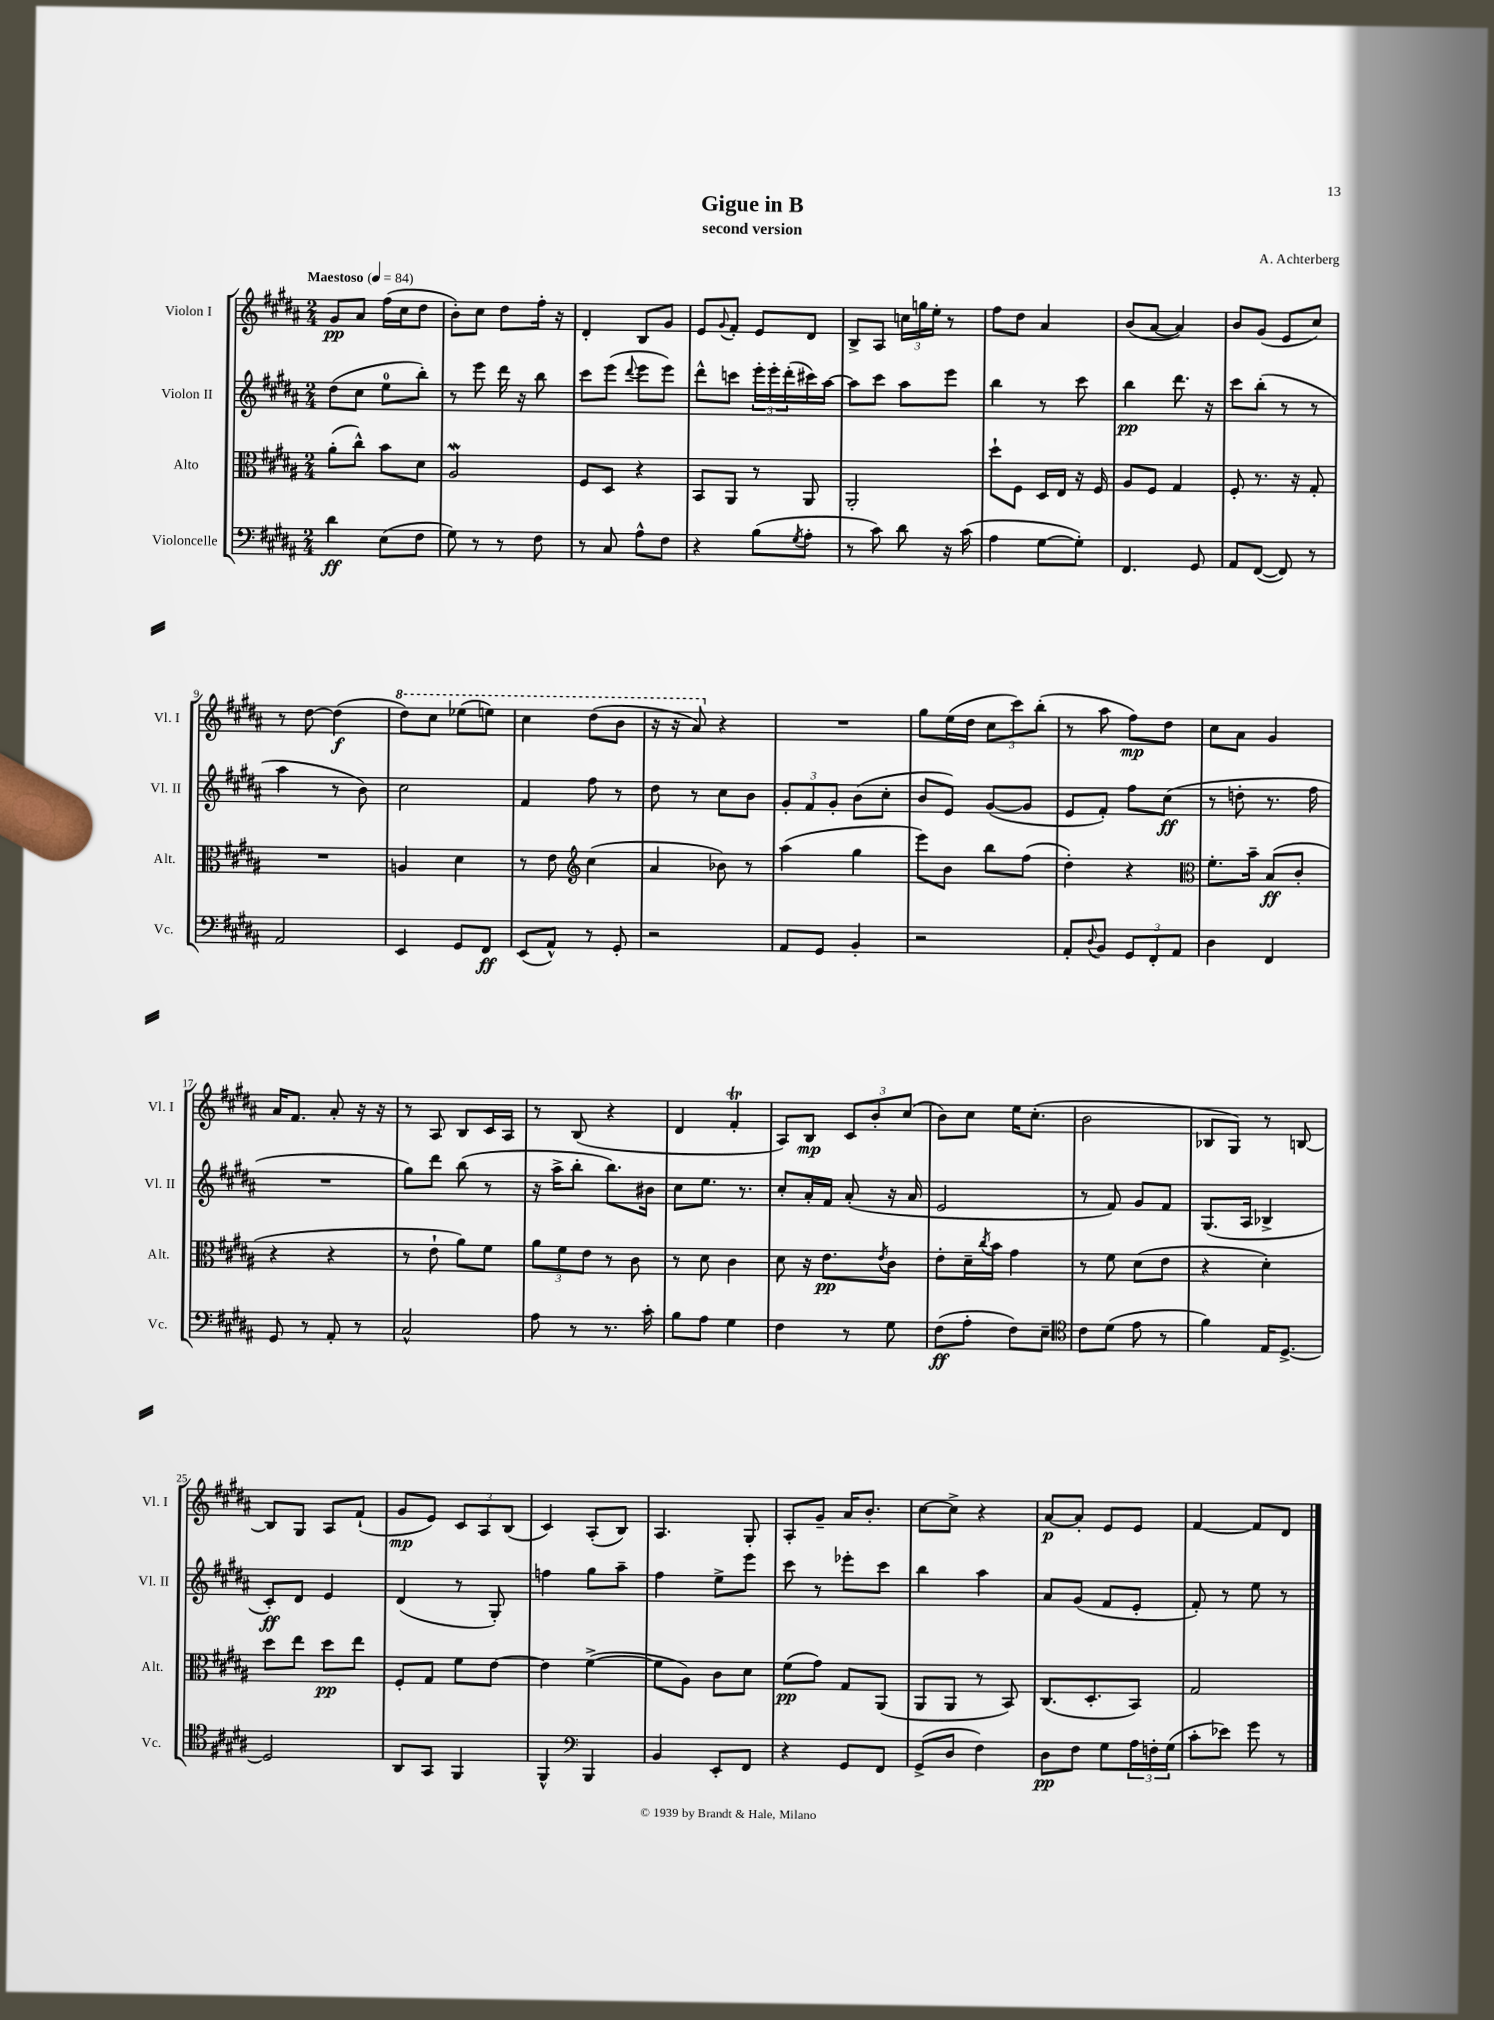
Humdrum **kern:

**kern	**kern	**kern	**kern
*staff4	*staff3	*staff2	*staff1
*clefF4	*clefC3	*clefG2	*clefG2
*k[f#c#g#d#a#]	*k[f#c#g#d#a#]	*k[f#c#g#d#a#]	*k[f#c#g#d#a#]
*M2/4	*M2/4	*M2/4	*M2/4
*MM84	*MM84	*MM84	*MM84
4d#\	(8a#'\L	(8dd#\L	8g#/L
.	8cc#^^\J)	8cc#\J	8a#/J
(8E\L	8b\L	8ee\L	(16ff#\LL
.	.	.	16cc#\J
8F#\J	8d#\J	8bb'\J)	8dd#\J
=	=	=	=
8G#\)	2A#/	8r	8b'\L)
8r	.	8eee\	8cc#\J
8r	.	16ddd#\	8dd#\L
.	.	16r	.
8F#\	.	8bb\	16ff#'\Jk
.	.	.	16r
=	=	=	=
8r	8F#/L	8ccc#\L	4d#'/
8C#/	8D#/J	(8eee\J	.
.	.	8qqddd#/	.
8A#^^\L	4r	8eee\L	8B/L
8F#\J	.	8eee\J)	8g#/J
=	=	=	=
4r	8BB/L	8ddd#^^\L	8e/L
.	.	.	8qqg#/
.	8AA#/J	8ccc\J	8f#'/J
(8B\L	8r	24eee'\LL	8e/L
.	.	24eee'\	.
.	.	(24ddd#'\	.
8qG#/	.	.	.
8A#'\J	8AA#/	16ccc#\)	8d#/J
.	.	[16aa#\JJ	.
=	=	=	=
8r	2AA#'/	8aa#\]L	8B^/L
8c#\)	.	8ccc#\J	8A#/J
8d#\	.	8aa#\L	24cc\LL
.	.	.	24gg\
.	.	.	24ee'\JJ
16r	.	8eee\J	8r
(16c#\	.	.	.
=	=	=	=
4A#\	8dd#`\L	4bb\	8ff#\L
.	8F#\J	.	8dd#\J
[8G#\L	16D#/LL	8r	4a#/
.	16E/JJ	.	.
8G#'\]J)	16r	8ccc#\	.
.	16F#/	.	.
=	=	=	=
4.FF#/	8A#/L	4bb\	(8b/L
.	8F#/J	.	[8a#/J
.	4G#/	8.ddd#\	4a#/])
8GG#/	.	.	.
.	.	16r	.
=	=	=	=
8AA#/L	8F#'/	8ccc#\L	8b/L
([8FF#/J	8.r	(8bb'\J	(8g#/J
8FF#/])	.	8r	8e/L
.	16r	.	.
8r	8G#'/	8r	8cc#/J)
=	=	=	=
2AA#/	2r	4aa#\	8r
.	.	.	[8dd#\
.	.	8r	(4dd#\]
.	.	8b\)	.
=	=	=	=
4EE/	4A/	2cc#\	8ddd#\L)
.	.	.	8ccc#\J
8GG#/L	4d#\	.	(8eee-\L
8FF#/J	.	.	8eee\J)
=	=	=	=
(8EE/L	8r	4f#/	4ccc#\
8AA#^^/J)	8e\	.	.
*	*clefG2	*	*
8r	(4cc#\	8ff#\	(8ddd#\L
8GG#'/	.	8r	8bb\J
=	=	=	=
2r	4a#/	8dd#\	16r
.	.	.	16r
.	.	8r	8aa#/)
.	8b-\)	8cc#\L	4r
.	8r	8b\J	.
=	=	=	=
8AA#/L	(4aa#\	12g#'/L	2r
.	.	12f#/	.
8GG#/J	.	.	.
.	.	12g#'/J	.
4BB'/	4gg#\	(8b\L	.
.	.	8cc#'\J	.
=	=	=	=
2r	8eee\L)	8b/L	8gg#\L
.	8b\J	8e/J)	(16ee\L
.	.	.	16dd#\JJ
.	8bb\L	([8g#/L	12cc#\L
.	.	.	12ccc#\)
.	(8ff#\J	8g#/]J	.
.	.	.	(12bb'\J
=	=	=	=
8AA#'/L	4dd#'\)	8e/L	8r
8qqD#/	.	.	.
8BB/J	.	8f#'/J)	8aa#\
12GG#/L	4r	8ff#\L	8ff#\L)
12FF#'/	.	.	.
.	.	(8cc#\J	8dd#\J
12AA#/J	.	.	.
=	=	=	=
*	*clefC3	*	*
4D#\	8.f#'\L	8r	8cc#\L
.	.	8dd'\	8a#\J
.	16b~\Jk	.	.
4FF#/	(8B/L	8.r	4g#/
.	8c#'/J	.	.
.	.	16ff#\	.
=	=	=	=
8GG#/	4r	2r	16a#/LK
.	.	.	8.f#/J
8r	.	.	.
8AA#'/	4r	.	8a#'/
8r	.	.	16r
.	.	.	16r
=	=	=	=
2C#^^/	8r	8gg#\L)	8r
.	8e`\	8ddd#\J	8A#/
.	8a#\L)	(8bb\	8B/L
.	8f#\J	8r	16c#/L
.	.	.	16A#/JJ
=	=	=	=
8A#\	12a#\L	16r	8r
.	.	16aa#^\LK	.
.	12f#\	.	.
8r	.	8bb'\J	(8B/
.	12e\J	.	.
8.r	8r	8.bb\L)	4r
.	8c#\	.	.
16c#'\	.	16b#\Jk	.
=	=	=	=
8B\L	8r	8cc#\L	4d#/
8A#\J	8d#\	8.ee\J	.
4G#\	4c#\	.	4f#'/
.	.	8.r	.
=	=	=	=
4F#\	8d#\	8cc#'/L	8A#/L)
.	16r	16a#'/L	8B/J
.	8.e\L	16f#/JJ	.
8r	.	(8a#'/	12c#/L
.	.	.	12b'/
.	8qe/	.	.
8G#\	8c#\J	16r	.
.	.	.	(12cc#/J
.	.	16a#/	.
=	=	=	=
(8F#\L	8e'\L	2e/	8b\L)
8A#'\J	16d#~\L	.	8cc#\J
.	8qcc#/	.	.
.	16b\JJ	.	.
8F#\L)	4g#\	.	16ee\LK
.	.	.	(8.cc#'\J
8E~\J	.	.	.
=	=	=	=
*clefC4	*	*	*
8c#\L	8r	8r	2b\
(8d#\J	8f#\	8f#/)	.
8e\	(8d#\L	8g#/L	.
8r	8e\J	8f#/J	.
=	=	=	=
4f#\)	4r	(8.G#/L	8B-/L
.	.	.	8G#/J)
.	.	16A#/Jk	.
16E/LK	4d#'\)	4B-^/	8r
[8.D#^/J	.	.	.
.	.	.	[8B/
=	=	=	=
2D#/]	8dd#\L	8c#'/L)	8B/]L
.	8ee\J	8d#/J	8G#/J
.	8dd#\L	4e/	8A#/L
.	8ee\J	.	(8f#`/J
=	=	=	=
8AA#/L	8F#'/L	(4d#/	8g#/L
8GG#/J	8G#/J	.	8e/J)
4FF#/	8f#\L	8r	12c#/L
.	.	.	12A#/
.	[8e\J	8G#'/)	.
.	.	.	(12B/J
=	=	=	=
4FF#^^/	4e\]	4ff\	4c#/)
*clefF4	*	*	*
4BBB/	([4f#^\	8gg#\L	(8A#'/L
.	.	8aa#~\J	8B/J)
=	=	=	=
4BB/	8f#\]L	4ff#\	4.A#/
.	8A#\J)	.	.
8EE'/L	8c#\L	8ee^\L	.
8FF#/J	8d#\J	8eee\J	8G#'/
=	=	=	=
4r	(8f#\L	8ccc#\	8A#'/L
.	8g#\J)	8r	8g#~/J
8GG#/L	8G#/L	8eee-'\L	16a#/LK
.	.	.	8.b'/J
8FF#/J	(8AA#/J	8ccc#\J	.
=	=	=	=
(8GG#^/L	8AA#/L	4bb\	[8cc#\L
8D#/J	8AA#/J	.	8cc#^\]J
4F#\)	8r	4aa#\	4r
.	8BB/)	.	.
=	=	=	=
8D#\L	(8.C#/L	8a#/L	[8a#/L
8F#\J	.	(8g#/J	8a#'/]J
.	8.D#'/	.	.
8G#\L	.	8f#/L	8e/L
24A#\L	8BB/J)	8e'/J	8e/J
24F'\	.	.	.
(24G#\JJ	.	.	.
=	=	=	=
8c#'\L	2G#/	8f#'/)	[4f#/
8e-\J)	.	8r	.
8g#\	.	8ee\	8f#/]L
8r	.	8r	8d#/J
==	==	==	==
*-	*-	*-	*-
